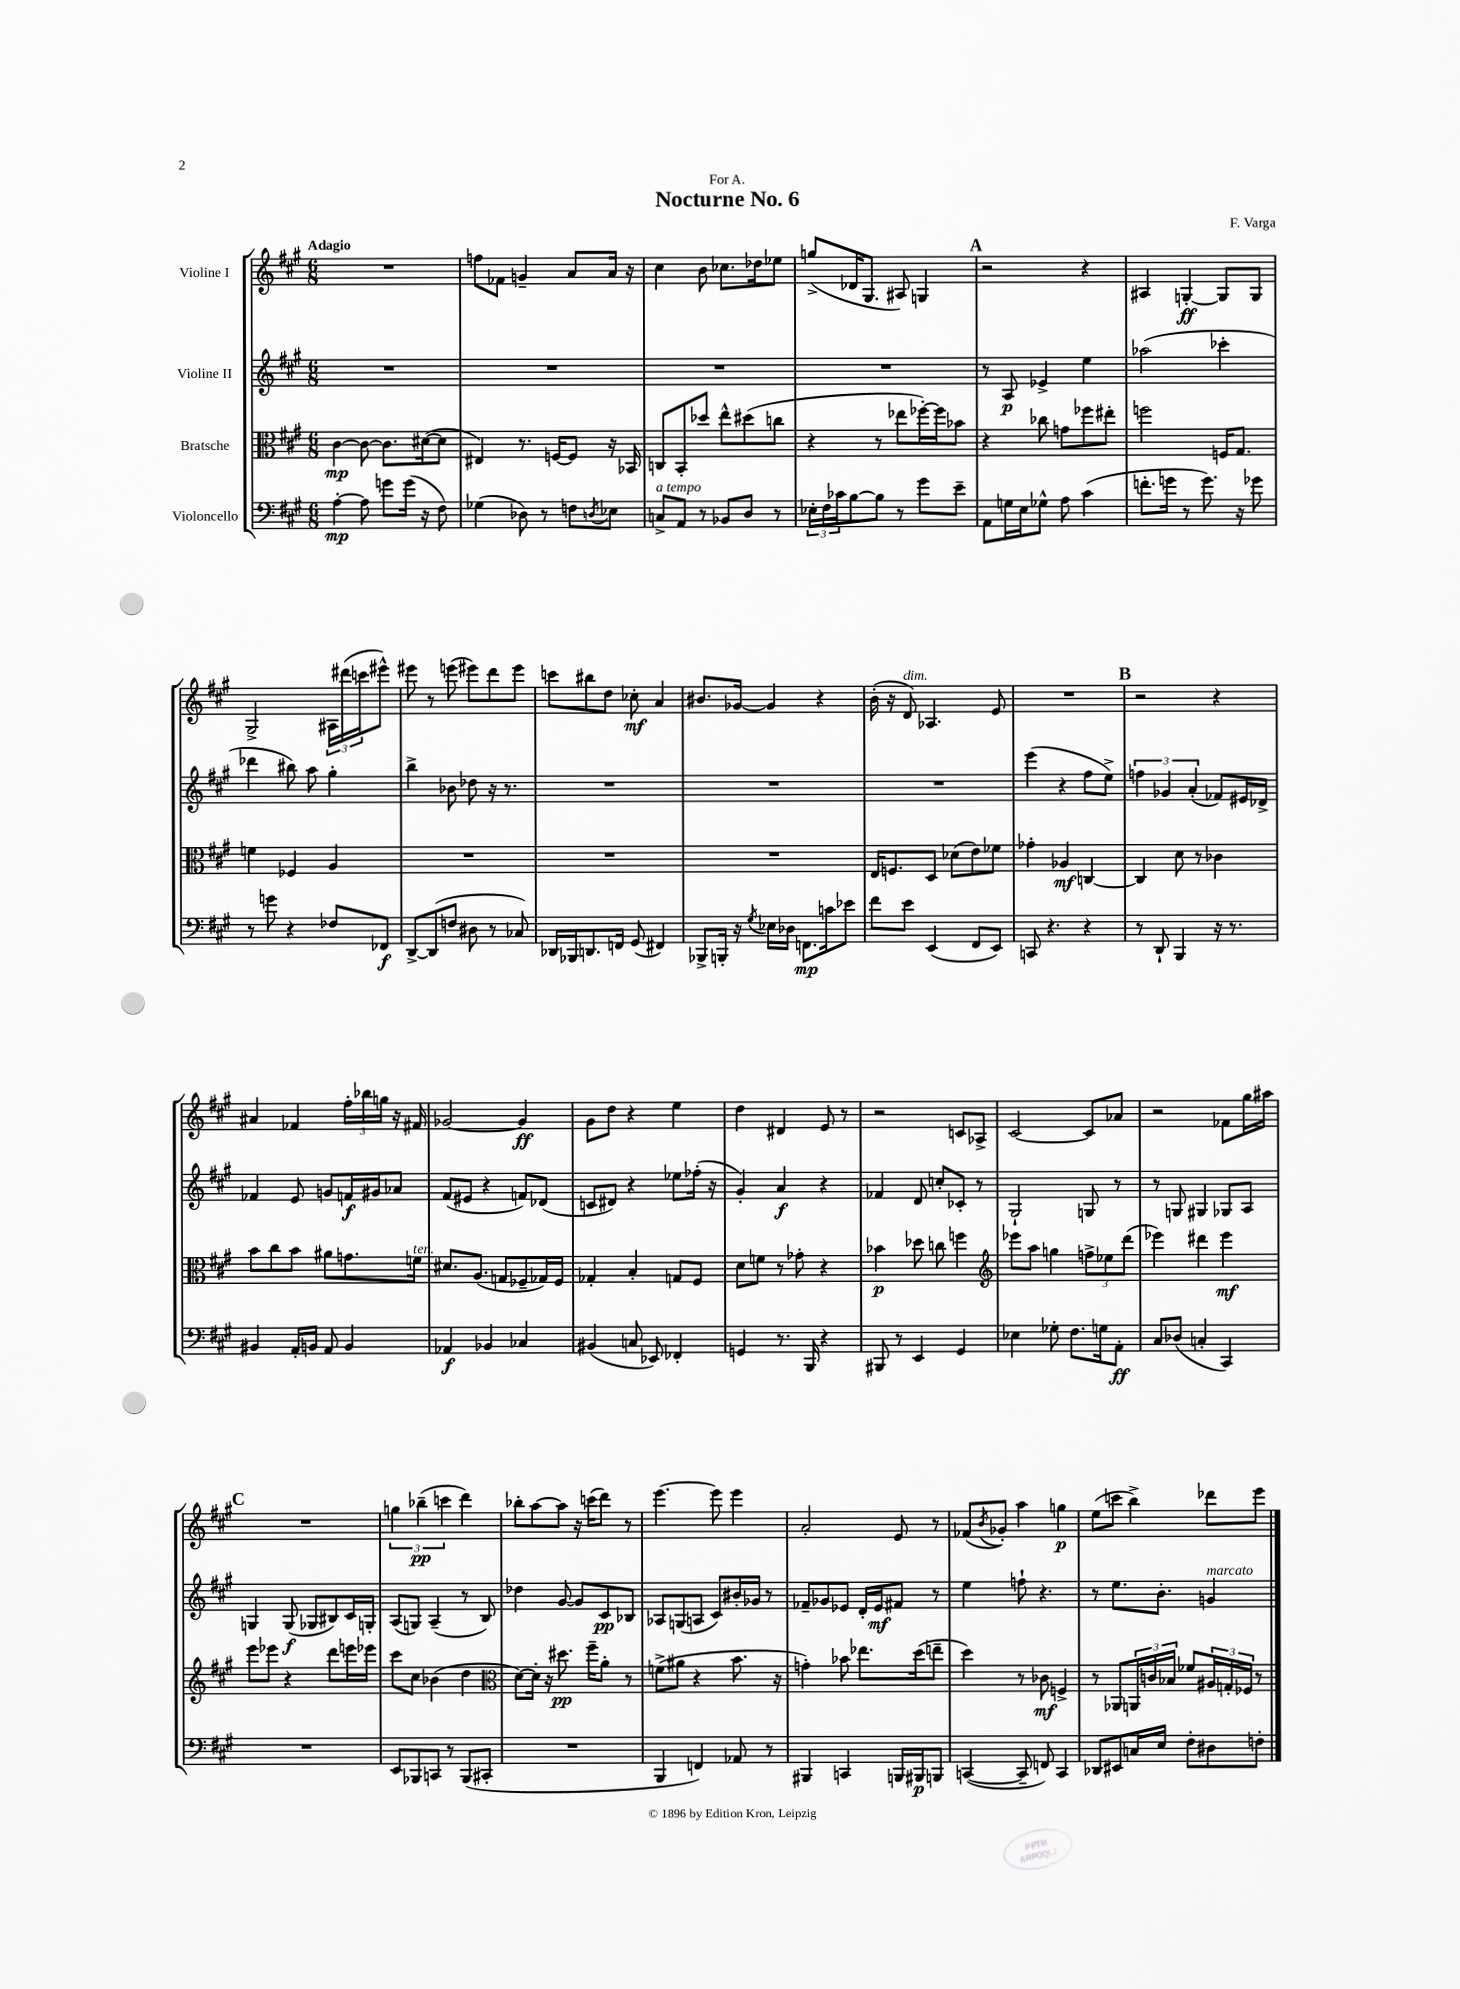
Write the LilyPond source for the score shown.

\header { title = "Nocturne No. 6" composer = "F. Varga" dedication = "For A." }
<<
\new StaffGroup <<
\new Staff = "s0" \with { instrumentName = "Violine I" } {
    \clef treble \key a \major \numericTimeSignature \time 6/8 \tempo "Adagio"
    R2. |
    f''8 fes'8 g'4-- a'8 a'16 r16 |
    cis''4 b'8 ces''8. des''16 ees''8 |
    g''8->( des'16 gis8. ais8) g4 |
    \mark \markup { \bold "A" } r2 r4 |
    ais4 g4~-.\ff g8 g8 |
    gis2-> \tuplet 3/2 { ais16 dis'''16( c'''16 } eis'''8-^) |
    eis'''8 r8 e'''8( eis'''8) d'''8 eis'''8 |
    c'''8 bis''8 d''8 ces''8-.\mf a'4 |
    bis'8. ges'16~ ges'4 r4 |
    b'16-.( r16 d'8^\markup { \italic "dim." }) aes4. e'8 |
    R2. |
    \mark \markup { \bold "B" } r2 r4 |
    ais'4 fes'4 \tuplet 3/2 { fis''16-. bes''16 g''16 } r16 fis'16 |
    ges'2~ ges'4\ff |
    gis'8 d''8 r4 e''4 |
    d''4 dis'4 e'8 r8 |
    r2 c'8 aes8-> |
    cis'2~ cis'8 aes'8 |
    r2 fes'8 gis''16 ais''16 |
    \mark \markup { \bold "C" } R2. |
    \tuplet 3/2 { g''4 bes''4--\pp( c'''4 } d'''4) |
    bes''8-. a''8~ a''8 r16 c'''16( d'''8) r8 |
    e'''4.~ e'''8 e'''4 |
    a'2-. e'8 r8 |
    fes'8( \acciaccatura { b'8 } ges'8-.) a''4 g''4\p |
    e''8( c'''8 b''4->) des'''8 e'''8 \bar "|." |
}
\new Staff = "s1" \with { instrumentName = "Violine II" } {
    \clef treble \key a \major \numericTimeSignature \time 6/8
    R2. |
    R2. |
    R2. |
    R2. |
    \mark \markup { \bold "A" } r8 a8\p ees'4-> e''4 |
    aes''2( ces'''4-. |
    des'''4 bis''8) a''8 gis''4-. |
    b''4-> bes'8 des''8 r16 r8. |
    R2. |
    R2. |
    R2. |
    e'''4( r4 fis''8 e''8->) |
    \mark \markup { \bold "B" } \tuplet 3/2 { f''4 ges'4 a'4-.( } fes'8) eis'16 des'16-> |
    fes'4 e'8 g'8 f'16\f gis'16 aes'8 |
    fis'8( eis'8 r4 f'8) des'8( |
    c'8 dis'8) r4 ees''8 fes''16-.( r16 |
    gis'4-.) a'4\f r4 |
    fes'4 d'8 c''8-. ces'8-. r8 |
    gis2-! g8 r8 |
    r8 g8 gis4 ges8 a8 |
    \mark \markup { \bold "C" } g4 g8\f( ges8 bis8) cis'16 g16-. |
    a8( g8) a4--( r8 b8) |
    des''4 gis'8~ gis'8 cis'8\pp bes8 |
    aes8 g8( a8 cis'8) bis'16-. ges'16 r8 |
    fes'8-- ges'8 ees'8 d'16-. ees'16\mf fis'8 r8 |
    e''4 f''8-! r4. |
    r8 e''8. b'8.-. g'4^\markup { \italic "marcato" } \bar "|." |
}
\new Staff = "s2" \with { instrumentName = "Bratsche" } {
    \clef alto \key a \major \numericTimeSignature \time 6/8
    cis'4~\mp cis'8~ cis'8. dis'16~( dis'8 |
    eis4) r8. f16~ f8 r16 bes,16 |
    c8 b,8-. des''8 e''8-^ dis''8( c''8 |
    r4 r8 ees''8 fes''16~-.) fes''16 bes'8 |
    \mark \markup { \bold "A" } r4 ces''8 g'8 fes''8 eis''8-. |
    f''2 f16 gis8. |
    f'4 fes4 a4 |
    R2. |
    R2. |
    R2. |
    e16 f8. d8 des'8( e'8) fes'8 |
    ges'4-. aes4\mf c4~ |
    \mark \markup { \bold "B" } c4 d'8 r8 ces'4 |
    b'8 cis''8 b'8 ais'8 g'8. f'16^\markup { \italic "ten." } |
    dis'8. a8.( g8 fes8-- ges16) fes16 |
    ges4-. b4-. g8 fis8 |
    d'8 f'8 r8 ges'8-. r4 |
    bes'4\p des''8 c''8 f''4 |
    \clef treble ees'''8 a''8 g''4 \tuplet 3/2 { f''8-> ees''8 d'''8( } |
    ees'''4) dis'''4 ees'''4\mf |
    \mark \markup { \bold "C" } e'''8 ees'''8 r4 d'''8 e'''16 ees'''16 |
    cis'''8 cis''8 bes'4( d''4 |
    \clef alto d'8~) d'16-. r16 dis''8.\pp fis''16-- a'8-. r8 |
    f'8->( ais'8 r4 b'8. r16 |
    g'4-.) bes'8 ees''8. d''16( e''8-- |
    d''4) r8 ces'8\mf f4-> |
    r8 aes,8 \tuplet 3/2 { a,16 c'16 bes16 } fes'8 \tuplet 3/2 { ais16 g16-. fes16 } r8 \bar "|." |
}
\new Staff = "s3" \with { instrumentName = "Violoncello" } {
    \clef bass \key a \major \numericTimeSignature \time 6/8
    a4~-.\mp a8 g'8 g'16( r16 fis8) |
    ges4( des8) r8 f8 \acciaccatura { d8 } ees8 |
    c8->^\markup { \italic "a tempo" } a,8 r8 bes,8 d8 r8 |
    \tuplet 3/2 { ees16-. fis16 ces'16 } b8~ b8 r8 gis'8 e'8-- |
    \mark \markup { \bold "A" } a,8 g16 e16 ges8-^ a8 cis'4( |
    f'8.-. g'16 r8 g'8.) r16 ges'8 |
    r8 g'8 r4 fes8 fes,8\f |
    d,8~-> d,8( f8 dis8 r8 ces8) |
    des,16 bes,,16 d,8. f,16 gis,8( fis,4) |
    bes,,8-> b,,16-. r16 \acciaccatura { gis8 } ees16 des16 f,8.\mp c'16 ees'8 |
    fis'8 e'8 e,4( fis,8 e,8) |
    c,8 r4. r4 |
    \mark \markup { \bold "B" } r8 d,8-! b,,4 r16 r8. |
    bis,4 a,16-. b,16 a,8 b,4 |
    aes,4\f bes,4 ces4 |
    bis,4( c8 ees,8) fes,4-. |
    g,4 r8. b,,16 r4 |
    bis,,8 r8 e,4 gis,4 |
    ees4 ges8-. fis8. g16 a,8-.\ff |
    cis8 des8( c4-. cis,4) |
    \mark \markup { \bold "C" } R2. |
    e,8 bes,,8 c,8 r8 bes,,8( cis,8-. |
    R2. |
    b,,4 f,4) aes,8 r8 |
    bis,,4 c,4 b,,16 bis,,16\p b,,8 |
    c,4~( c,8-- f,8) c,4 |
    des,8 eis,8 c16 e16 fis8-. dis8 f8-. \bar "|." |
}
>>
>>
\layout { \context { \Score \remove "Bar_number_engraver" } }
